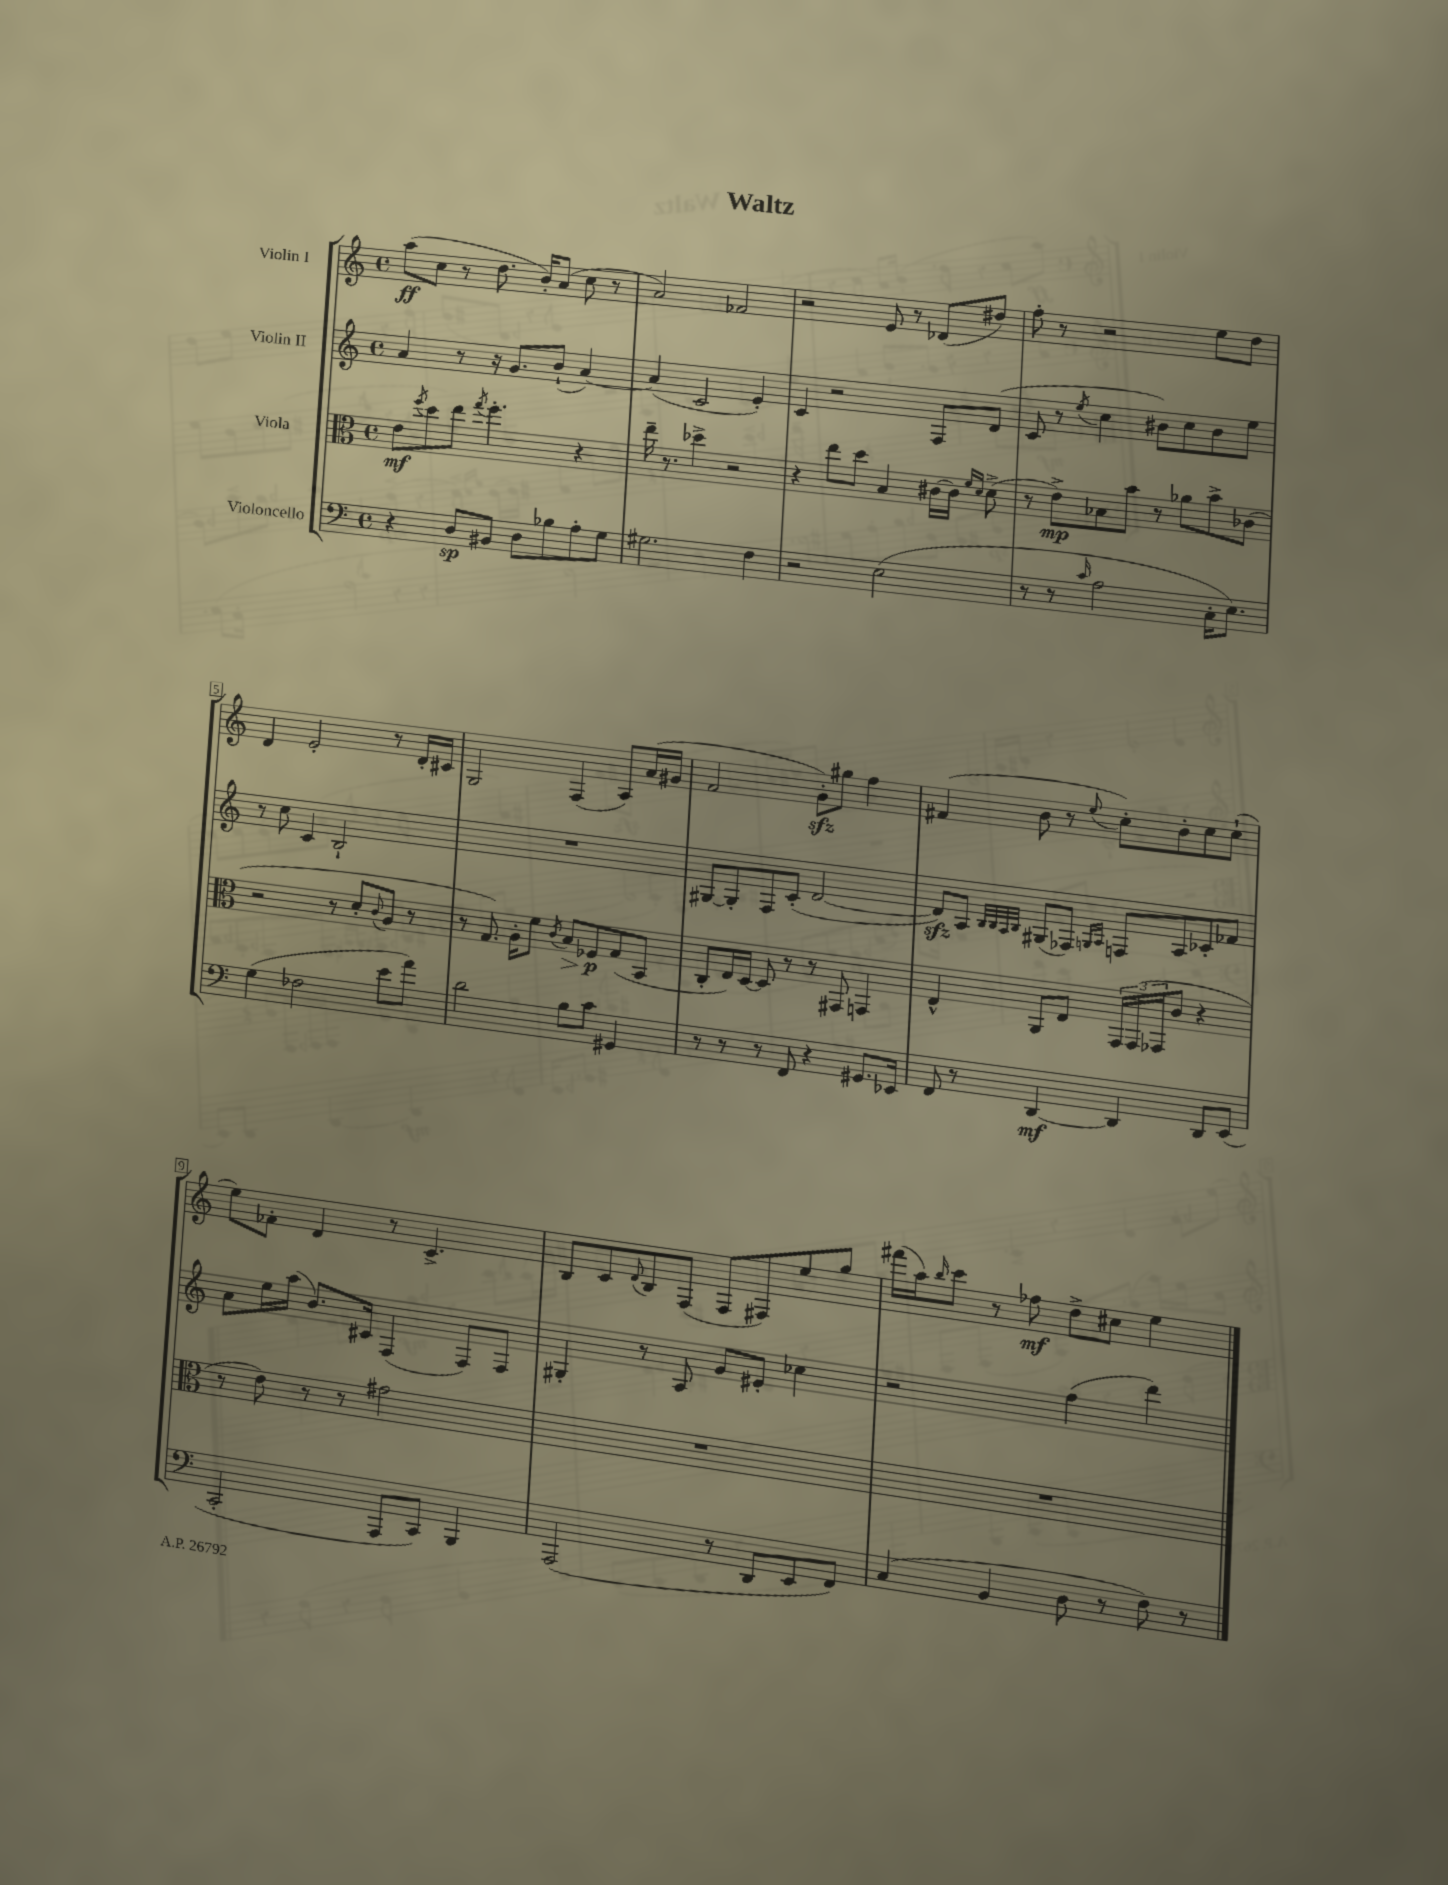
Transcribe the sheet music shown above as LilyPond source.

\header { title = "Waltz" }
<<
\new StaffGroup <<
\new Staff = "s0" \with { instrumentName = "Violin I" } {
    \clef treble \key c \major \defaultTimeSignature \time 4/4
    a''8\ff( c''8 r8 d''8. b'16-.) a'8( c''8 r8 |
    a'2) fes'2 |
    r2 e'8 r8 des'8( dis''8) |
    f''8-. r8 r2 e''8 d''8 |
    d'4 e'2-. r8 d'16-. cis'16 |
    g2 f4( a8) a'16( gis'16 |
    f'2 g'8-.\sfz) gis''8 f''4 |
    fis'4( b'8 r8 \appoggiatura { e''8 } c''8-.) b'8-. c''8 c''8-!( |
    e''8) fes'8-. d'4 r8 c'4.-> |
    b8 c'8 \appoggiatura { d'8 } b8 f8( f8 fis8) e''8 g''8 |
    fis'''16( a''16) \grace { b''16 } c'''8 r8 fes''8\mf d''8-> cis''8 e''4 \bar "|." |
}
\new Staff = "s1" \with { instrumentName = "Violin II" } {
    \clef treble \key c \major \defaultTimeSignature \time 4/4
    a'4 r8 r16 g'8. b'8-!( a'4~) |
    a'4( c'2 e'4-.) |
    c'4 r2 f8 d'8( |
    c'8 r8 \acciaccatura { e''8 } c''4 bis'8) c''8 bis'8 e''8 |
    r8 c''8 c'4 b2-! |
    R1 |
    gis8~ gis8-. f8 c'8-.( d'2~ |
    d'8\sfz) a8 \grace { b32 b32 a32 b32 } gis8( fes8) \grace { g16 a16 } f8 a8 ces'8-. fes'8 |
    a'8 e''16 a''16( b'8.) cis'16 f4( f8) f8 |
    gis4-. r8 a8 g'8 eis'8-. ces''4 |
    r2 f''4( d'''4) \bar "|." |
}
\new Staff = "s2" \with { instrumentName = "Viola" } {
    \clef alto \key c \major \defaultTimeSignature \time 4/4
    e'8\mf \acciaccatura { f''8 } d''8 e''8 \acciaccatura { g''8 } f''4.-. r4 |
    e''16-- r8. des''4-> r2 |
    r4 e''8 d''8 b4 cis'16~ cis'16 \grace { f'16 d'16 } d'8->( |
    r8 e'8->\mp) bes8 b'8 r8 aes'8 b'8-> ces'8( |
    r2 r8 d'8-. \appoggiatura { c'8 } a8 r8 |
    r8 g8.) a16-. f'8 \acciaccatura { c'8 } b8\> fes8\p\! g8( b,8 |
    c8-. e16) d16~ d8 r8 r8 gis,8 g,4 |
    e4-^ a,8 e8 \tuplet 3/2 { g,16 g,16( ges,16 } c'8 r4 |
    r8 e'8) r8 r8 gis'2 |
    R1 |
    R1 \bar "|." |
}
\new Staff = "s3" \with { instrumentName = "Violoncello" } {
    \clef bass \key c \major \defaultTimeSignature \time 4/4
    r4 d8\sp bis,8 d8 bes8 a8-. g8 |
    gis2. f4 |
    r2 e2( |
    r8 r8 \grace { c'16 } a2 c16-. e8.) |
    g4( fes2 e'8 a'8) |
    d'2 b8 c'8 gis,4 |
    r8 r8 r8 f,8 r4 gis,8. ees,16 |
    f,8 r8 d,4~\mf d,4 d,8 e,8( |
    c,2-. a,,8 c,8) b,,4 |
    a,,2( r8 d,8 e,8 f,8) |
    c4( b,4 d8 r8 f8) r8 \bar "|." |
}
>>
>>
\layout { \context { \Score \override BarNumber.stencil = #(make-stencil-boxer 0.1 0.3 ly:text-interface::print) } }
